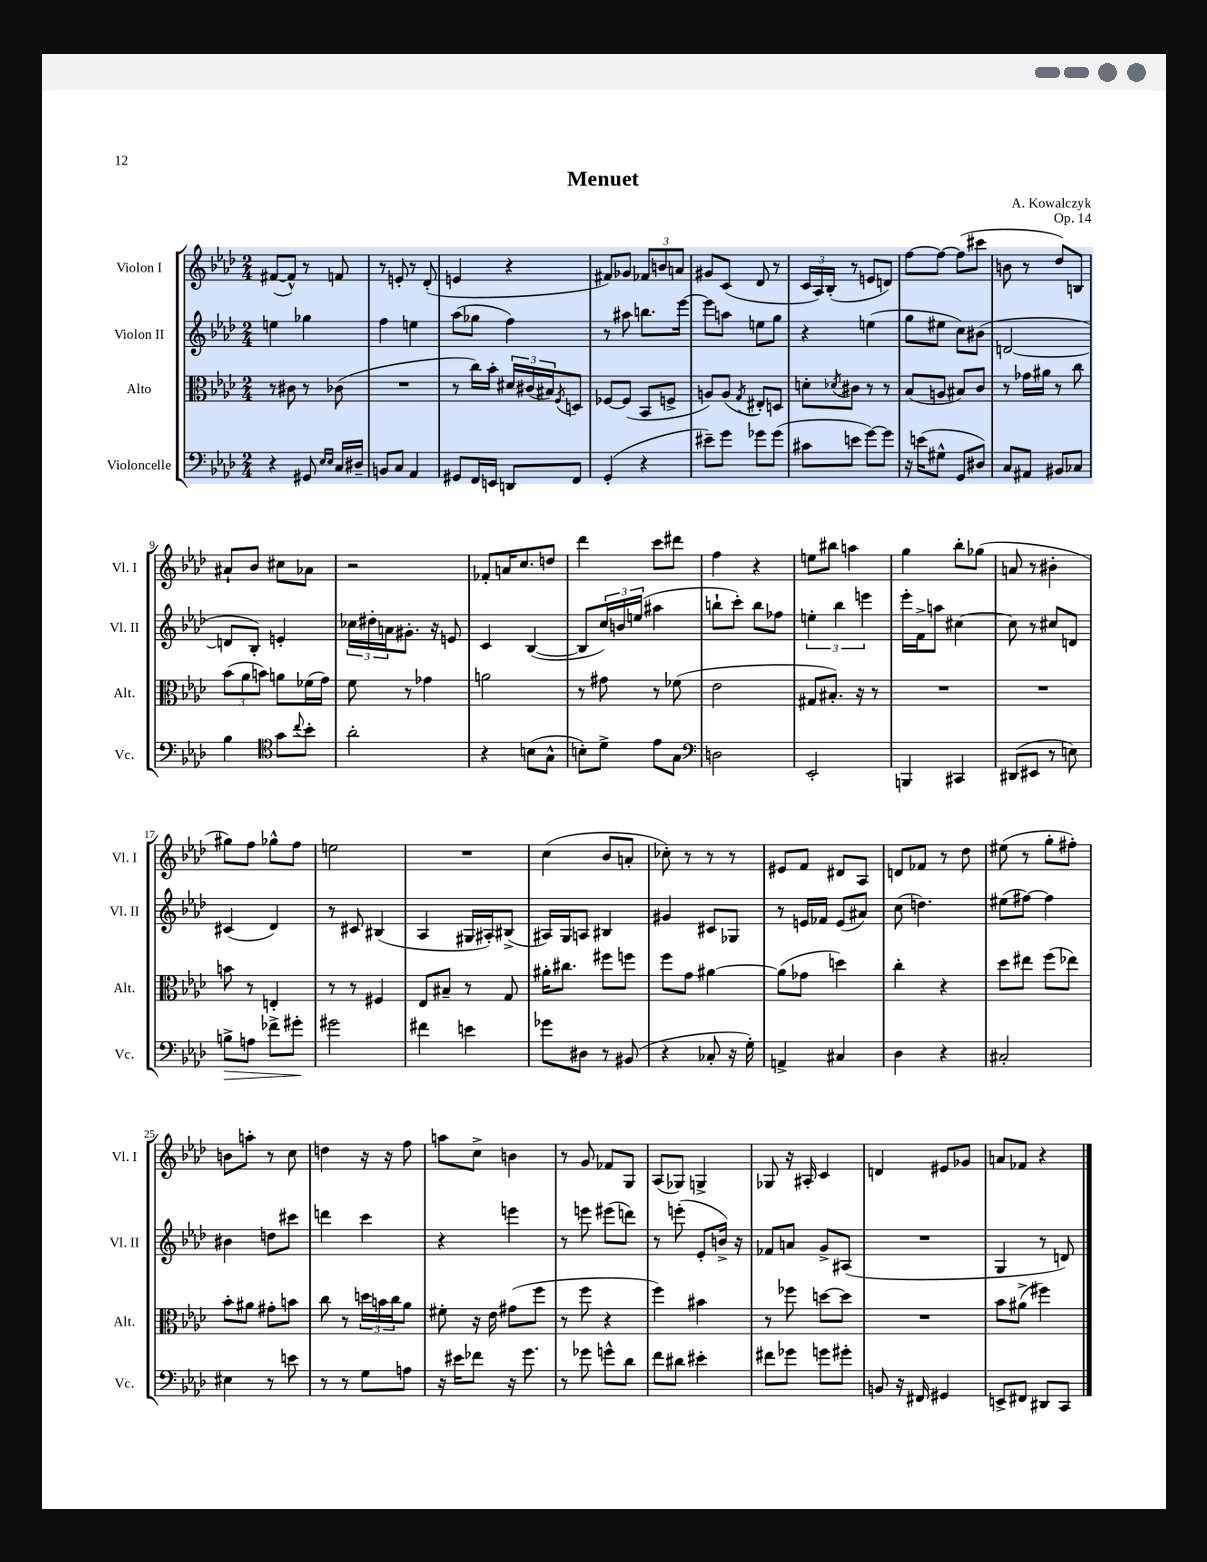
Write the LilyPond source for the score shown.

\header { title = "Menuet" composer = "A. Kowalczyk" opus = "Op. 14" }
<<
\new StaffGroup <<
\new Staff = "s0" \with { instrumentName = "Violon I" shortInstrumentName = "Vl. I" } {
    \clef treble \key aes \major \numericTimeSignature \time 2/4
    fis'8~( fis'8-^) r8 f'8 |
    r8 e'8-. r8 des'8-.( |
    e'4 r4 |
    fis'8) ges'8 \tuplet 3/2 { fes'8 b'8 a'8 } |
    gis'8 c'8( des'8 r8 |
    \tuplet 3/2 { c'16 aes16) bes16-.( } r8 e'8 d'8) |
    f''8~ f''8~ f''8( cis'''8 |
    b'8 r8 des''8) b8 |
    ais'8-! bes'8 cis''8 aes'8 |
    r2 |
    fes'8-. a'16 c''8. d''8 |
    des'''4 c'''8 dis'''8 |
    f''4 r4 |
    e''8 bis''8 a''4 |
    g''4 bes''8-. ges''8( |
    a'8 r8 bis'4-. |
    gis''8) f''8 ges''8-^ f''8 |
    e''2 |
    R2 |
    c''4( bes'8 a'8-. |
    ces''8-.) r8 r8 r8 |
    eis'8 f'8 dis'8 aes8 |
    d'8 fes'8 r8 des''8 |
    eis''8( r8 g''8-. fis''8-.) |
    b'8 a''8-. r8 c''8 |
    d''4 r16 r16 f''8 |
    a''8 c''8-> b'4 |
    r8 g'8 fes'8 g8 |
    aes8( ges8) g4-> |
    ges8 r16 ais16-. c'4 |
    d'4 eis'8 ges'8 |
    a'8 fes'8 r4 \bar "|." |
}
\new Staff = "s1" \with { instrumentName = "Violon II" shortInstrumentName = "Vl. II" } {
    \clef treble \key aes \major \numericTimeSignature \time 2/4
    e''4 ges''4 |
    f''4 e''4 |
    aes''8( ges''8 f''4) |
    r8 ais''8 b''8. ees'''16~ |
    ees'''8 a''8 e''8 g''8 |
    r4 e''4( |
    g''8 eis''8 c''8) bis'8( |
    d'2~ |
    d'8 bes8-.) e'4-. |
    \tuplet 3/2 { ces''16 dis''16-. a'16 } gis'8.-. r16 e'8 |
    c'4 bes4~( |
    bes8 \tuplet 3/2 { c''16) b'16 e''16( } ais''4 |
    b''8-! c'''8-.) b''8 fes''8 |
    \tuplet 3/2 { e''4-. bes''4 e'''4 } |
    ees'''16-. f'16-> a''8 cis''4~ |
    cis''8 r8 cis''8 d'8 |
    cis'4( des'4) |
    r8 cis'8 bis4( |
    aes4 gis16 ais16-.) bis8->( |
    ais16) g16 a8 bis4 |
    gis'4 cis'8 ges8 |
    r8 e'16 fes'16 e'8( ais'8) |
    c''8( d''4.) |
    eis''8( fis''8~) fis''4 |
    bis'4 d''8 cis'''8 |
    d'''4 c'''4 |
    r4 e'''4 |
    r8 e'''8 eis'''8( d'''8) |
    r8 e'''8-.( ees'8-. b'16->) r16 |
    fes'8 a'8 g'8-> ais8( |
    R2 |
    g4 r8 d'8) \bar "|." |
}
\new Staff = "s2" \with { instrumentName = "Alto" shortInstrumentName = "Alt." } {
    \clef alto \key aes \major \numericTimeSignature \time 2/4
    r8 cis'8 r8 ces'8( |
    R2 |
    r8 c''16) bes'16-. \tuplet 3/2 { dis'16 cis'16( bis16) } \acciaccatura { f8 } d8 |
    fes8~ fes8( bes,8 f8-> |
    a8) a8( \acciaccatura { g8 } eis8-.) d8 |
    d'8-. \acciaccatura { des'8 } cis'8 r8 r8 |
    bes8( a8 bis8) c'8 |
    r8 ges'16 ais'16 r8 c''8 |
    \tuplet 3/2 { bes'8( aes'8 b'8) } a'8 fes'16( g'16) |
    f'8 r8 ges'4 |
    a'2 |
    r8 gis'8 r8 fes'8( |
    ees'2 |
    gis8 bis8.-.) r16 r8 |
    R2 |
    R2 |
    b'8 r8 e4-. |
    r8 r8 fis4 |
    ees8 bis8-- r8 g8 |
    ais'16-. cis''8. fis''8 f''8 |
    f''8 g'8 ais'4~ |
    ais'8( ges'8 d''4) |
    c''4-. r4 |
    des''8 eis''8 f''8( ees''8) |
    bes'8-. ais'8 gis'8-. b'8 |
    c''8 r8 \tuplet 3/2 { d''16 b'16 c''16 } aes'8 |
    fis'8-. r16 ees'16 gis'8( f''8 |
    r8 f''8 r4 |
    f''4) bis'4 |
    r8 fes''8 d''8~ d''8 |
    R2 |
    bes'8 ais'8->( fis''4) \bar "|." |
}
\new Staff = "s3" \with { instrumentName = "Violoncelle" shortInstrumentName = "Vc." } {
    \clef bass \key aes \major \numericTimeSignature \time 2/4
    r4 gis,8 \grace { ees16 ees16 } c16 dis16-- |
    b,8 c8 aes,4 |
    gis,8 f,16 e,16 d,8 f,8 |
    g,4-.( r4 |
    eis'8--) g'8 ges'8 ges'8( |
    cis'8 e'8 g'8~) g'8 |
    r16 e'16( gis8-^ g,8 dis8) |
    c8 ais,8 bis,8 ces8 |
    bes4 \clef tenor g'8 \appoggiatura { c''8 } bes'8-. |
    aes'2-. |
    r4 b8( g8-^ |
    b8-.) des'8-> ees'8 g8 |
    \clef bass d2 |
    ees,2-. |
    b,,4 cis,4 |
    dis,8( eis,8 r8 e8) |
    b8->\> a8 fes'8-> gis'8-.\! |
    gis'2 |
    fis'4 e'4 |
    ges'8 dis8 r8 bis,8( |
    r4 ces8-. r16 g16-.) |
    a,4-> cis4 |
    des4 r4 |
    cis2-. |
    eis4 r8 e'8 |
    r8 r8 g8 a8 |
    r16 eis'16 fes'8 r16 g'8. |
    r8 ges'8 g'8-^ des'8 |
    f'8 dis'8 eis'4-. |
    fis'8 ges'8 g'8 gis'8-. |
    b,8 r16 fis,16 gis,4 |
    e,8-> fis,8 dis,8 c,8 \bar "|." |
}
>>
>>
